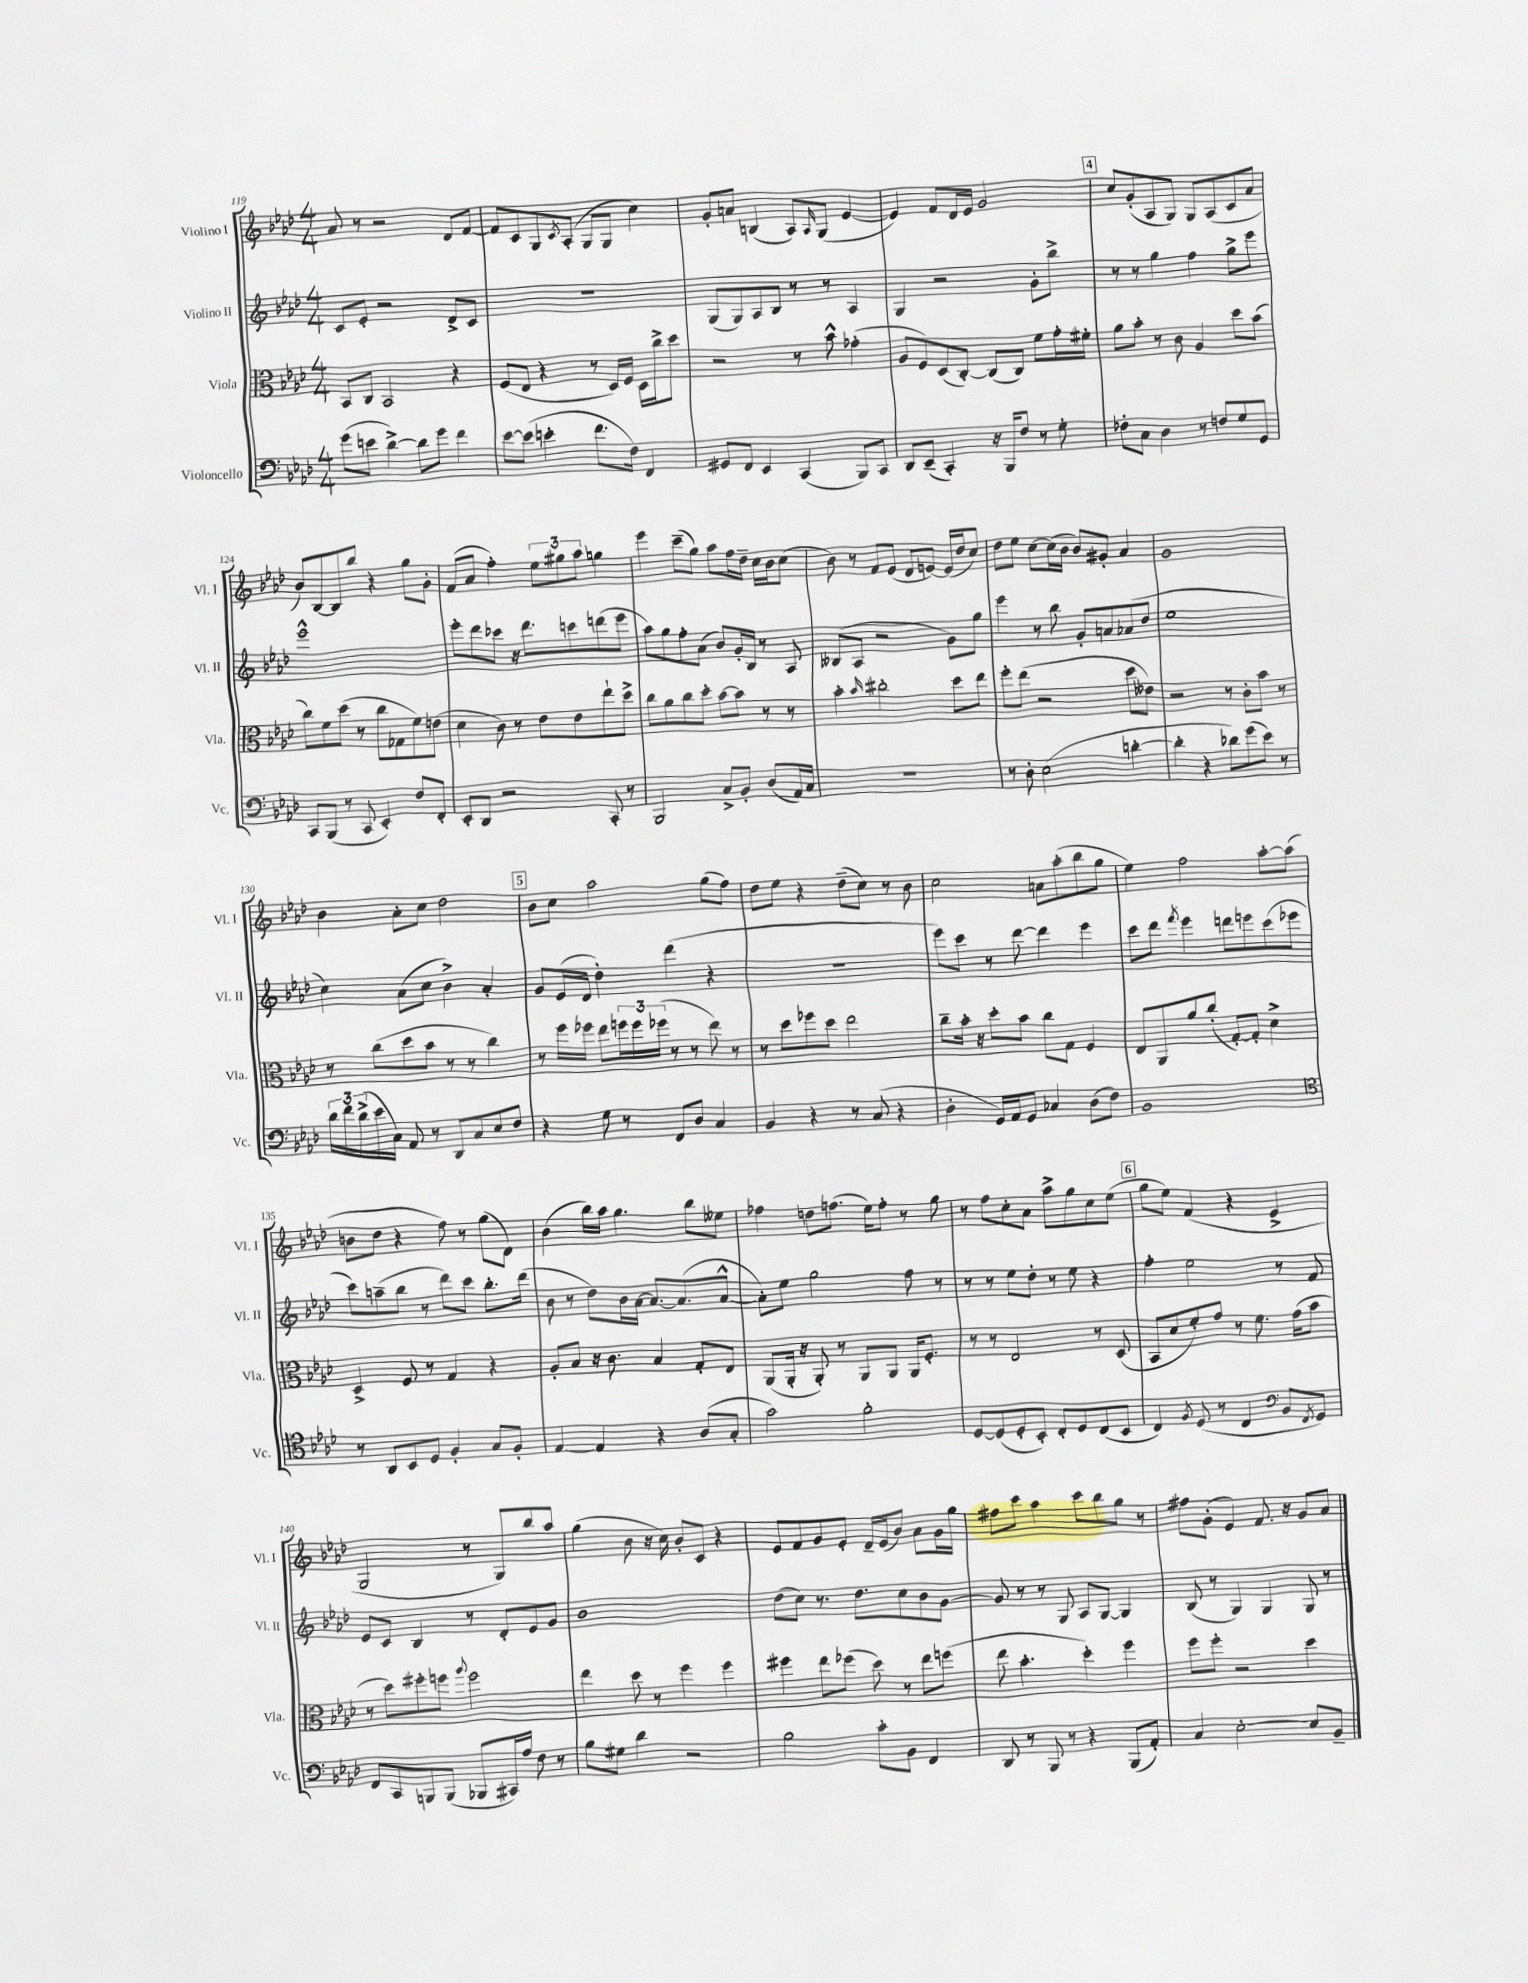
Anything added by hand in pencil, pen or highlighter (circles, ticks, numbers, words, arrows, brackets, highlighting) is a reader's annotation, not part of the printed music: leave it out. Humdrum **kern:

**kern	**kern	**kern	**kern
*staff4	*staff3	*staff2	*staff1
*clefF4	*clefC3	*clefG2	*clefG2
*k[b-e-a-d-]	*k[b-e-a-d-]	*k[b-e-a-d-]	*k[b-e-a-d-]
*M4/4	*M4/4	*M4/4	*M4/4
(8g	8BB-	8c	8a-
8e	8C	8e-'	8r
[4d-^)	2BB-	2r	2r
8d-]	.	.	.
8g	.	.	.
4f	4r	8d-^	8d-
.	.	8c	[8f
=	=	=	=
[8e-	(8F	1r	8f]
(8e-]	8E-	.	8c
4e'	4r	.	8G
.	.	.	8qc
.	.	.	(8A-'
8.f	8r	.	8G
.	16D-)	.	8G
16F)	16F	.	.
4FF	16D-	.	4cc)
.	16cc^	.	.
.	8dd-	.	.
=	=	=	=
8GG#	2r	(8G	8g'
8FF	.	8G)	8a
4EE-	.	8A-	(4B
.	.	8B-	.
(4CC	8r	8r	8A-)
.	.	.	16qqA-
.	8b-^^	8r	(8G
8BBB-)	(4g-'	4A-	[4e-
8CC	.	.	.
=	=	=	=
8DD-	8A-	4G	4e-])
(8EE-~	8F)	.	.
4CC')	(8D-	2r	8f
.	[8C')	.	16d-
.	.	.	16e-
16r	(8C]	.	2g
16BBB-	.	.	.
8F	8C)	.	.
8r	8f	8g'	.
8G'	16g'	8bb-^	.
.	16f#'	.	.
=	=	=	=
8F-'	8a-	8r	8cc
8C	8b-'	8r	(8g'
4D-	8r	4gg	8A-
.	8c	.	8G)
8r	4A-	4ff	8G
8F	.	.	(8A-
8G	8dd-	8gg^	8c
8GG	(8b-	8eee-	8a-
=	=	=	=
8CC	8cc)	1eee-^^	8b-)
(8BBB-	8f	.	[8B-
8r	(8dd-	.	8B-]
8CC	8r	.	8bb-
4EE-')	8cc	.	4r
.	8G-	.	.
8F	8f)	.	8gg
8FF'	(8e	.	8g'
=	=	=	=
8EE-'	4d-	8eee-'	(8f
8DD-	.	8ddd-	8a-
2r	8c)	8ccc-	4ff')
.	8r	16r	.
.	.	8.ddd-	.
.	8e-	.	12ee-
.	.	.	12gg#
.	8e-	8ccc	.
.	.	.	12aa-
8CC'	8ee-`	(8ddd	4gg
8r	8dd-^	8eee-	.
=	=	=	=
2BBB-	8cc	8aa-)	4eee-
.	8a-	8gg	.
.	8cc	8ff'	(8ccc~
.	8dd-'	(8a-	8gg)
8C^	[8b-	8b-)	8aa-
8BB-'	8b-]	16g'	16ff
.	.	16B-	16dd-~
(8D-	8r	8r	16cc
.	.	.	16b-
16AA-)	8r	8A-	(8cc
16C	.	.	.
=	=	=	=
1r	4b-'	(8B--	8b-)
.	.	8A-	8r
.	16qqb-	.	.
.	2cc#'	2r	8f
.	.	.	(8e-
.	.	.	8d-
.	.	.	[8e)
.	8dd-	8g)	(16e]
.	.	.	16dd-
.	8ee-	8gg	8cc)
=	=	=	=
8r	8ff'	4eee-	8dd-
8D-'	(8ee-	.	8ee-
(2E-	2r	8r	[8cc
.	.	8bb-	(16cc]
.	.	.	16b-
.	.	8g'	8b-)
.	.	8a	8g#'
[4d'	8dd-	(8a-	4a-
.	8e--)	8dd-	.
=	=	=	=
4d']	2r	1ee-	1g
4r	.	.	.
8d-)	8r	.	.
(8g	8c'	.	.
8e-)	8b-	.	.
8r	8r	.	.
=	=	=	=
24d-	8r	4cc)	4b-
24f	.	.	.
(24d-^	.	.	.
16e-	(8cc	.	.
16C)	.	.	.
8AA-	8dd-	(8a-	8a-'
8r	8b-	8cc	8cc
8DD-	8r	4b-^)	2dd-
8C	8r	.	.
8E-	4cc)	4a-'	.
8F	.	.	.
=	=	=	=
4r	8r	8g	8b-
.	16ff	(16e-	8cc
.	16ff-	16d-	.
8G	8ee-	4dd-')	2aa-
8r	24ff	.	.
.	24ff	.	.
.	(24ff-	.	.
8FF	8r	(4ddd-	.
8D-	8r	.	.
4C	8ee-)	4r	(8gg
.	8r	.	8ff)
=	=	=	=
4BB-	8r	1r	8dd-
.	8dd-	.	8ee-
4r	8ff-	.	4r
.	8dd-	.	.
8r	2ee-	.	(8dd-~
(8C	.	.	8cc)
4r	.	.	8r
.	.	.	8b-
=	=	=	=
4D-'	8cc~	8eee-)	2cc
.	16b-'	8ccc	.
.	16r	.	.
16GG)	8dd-'	8r	.
16AA-	.	.	.
8GG	8b-	[8ddd-	.
4C-	8cc	4ddd-]	8a
.	8G	.	(8aa-'
(8D-	4F	4eee-	8bb-
8F)	.	.	8gg
=	=	=	=
1BB-	8E-	8ccc	4ee-)
.	8AA-	8ddd-	.
.	.	8qfff	.
.	8a-	4eee-	2ff
.	(8cc'	.	.
.	[8G')	8ddd	.
.	8G']	8eee	.
.	4d-^	(8ccc	[8aa-'
.	.	8eee-	(8aa-]
=	=	=	=
*clefC4	*	*	*
8r	4D-^	8ccc)	8b
8AA-	.	(8aa~	8dd-
8BB-	8F	8bb-	4r
8D-	8r	8r	.
4F'	4G	8ddd-)	8ff)
.	.	8ccc	8r
8G	4r	8.bb-'	(8gg
8F'	.	.	8d-)
.	.	(16ddd-	.
=	=	=	=
[4E-	8A-'	8b-	(4b-
.	8B-	8r	.
4E-]	16r	8dd-)	16bb-)
.	8.c	.	16aa-
.	.	16b-	4.gg
.	.	[16a-	.
4r	4B-	8.a-_	.
.	.	(8.a-]	.
(8A-	8G'	.	8bb-
8G'	8E-	[8a-^^	8ee--
=	=	=	=
2g)	(8AA-	8a-'])	4ff-
.	16AA-'	8ee-	.
.	16r	.	.
.	8AA-')	2gg	8dd
.	8r	.	(8.ff
2f'	8AA-	.	.
.	.	.	16ee-)
.	8AA-	.	8ff'
.	16AA-	8ff	8r
.	8.F'	.	.
.	.	8r	8gg
=	=	=	=
[8D-	8r	8r	8r
(8D-]	8r	8r	8ff
8D-'	2E-	8ee-	8cc'
8BB-')	.	8dd-'	8a-
8C'	.	8r	8aa-^
8D-	.	8ee-	8gg
(8C	8r	4r	8cc
8BB-	(8D-	.	(8ee-
=	=	=	=
4C)	8BB-	4ff'	8gg
.	8d-	.	8ee-)
8qF	.	.	.
(8D-	8f')	2ee-	(4f
8r	8g	.	.
4C	8r	.	4r
.	8.f	.	.
*clefF4	*	*	*
8BB-	.	8r	4e-^
.	(16g	.	.
8qFF	.	.	.
8GG)	8b-	8f	.
=	=	=	=
8FF	8r	8e-	2G
8CC	8dd-)	8c	.
8BBB	8ff#'	4B-	.
(8BBB	8ff	.	.
.	8qqaa-	.	.
8BBB-	2ff	8r	8r
16CC#)	.	8d-'	8G)
16A-	.	.	.
8F	.	8e-	8bb-
8r	.	8g	8aa-
=	=	=	=
8B-	4ee-	1b-	(4gg
8G#	.	.	.
4d-	8dd-	.	8b-
.	8r	.	16r
.	.	.	16cc)
2r	4ff	.	8b-'
.	.	.	8c
.	4ff	.	4r
=	=	=	=
2B-	4ff#	(8dd-	8e-
.	.	8cc)	8f
.	8ee-	8.r	8g
.	(8ff-	.	8e-'
.	.	8.dd-	.
8c'	8dd-)	.	16d-~
.	.	.	(16e-
8BB-	8r	8cc	8b-)
4FF	8ee-	8b-	8a-
.	(8ff	[8g	16g
.	.	.	16gg
=	=	=	=
8DD-	8ee-	8g]	8ff#
8r	4.b-'	8r	8ccc
8BBB-	.	8r	4aa-
8r	.	8G	.
4r	4dd-')	8A-	8ccc
.	.	[8G	8bb-
(8BBB-	4ff	4G]	8gg
8AA-')	.	.	8r
=	=	=	=
4C	8ff	(8B-	8ff#
.	8ff'	8r	(8g'
[2E-'	2r	4G)	4e-)
.	.	4G	8.f
.	.	.	16r
8E-]	4dd-	8G	8g
8BB-~	.	8r	8a-
==	==	==	==
*-	*-	*-	*-
